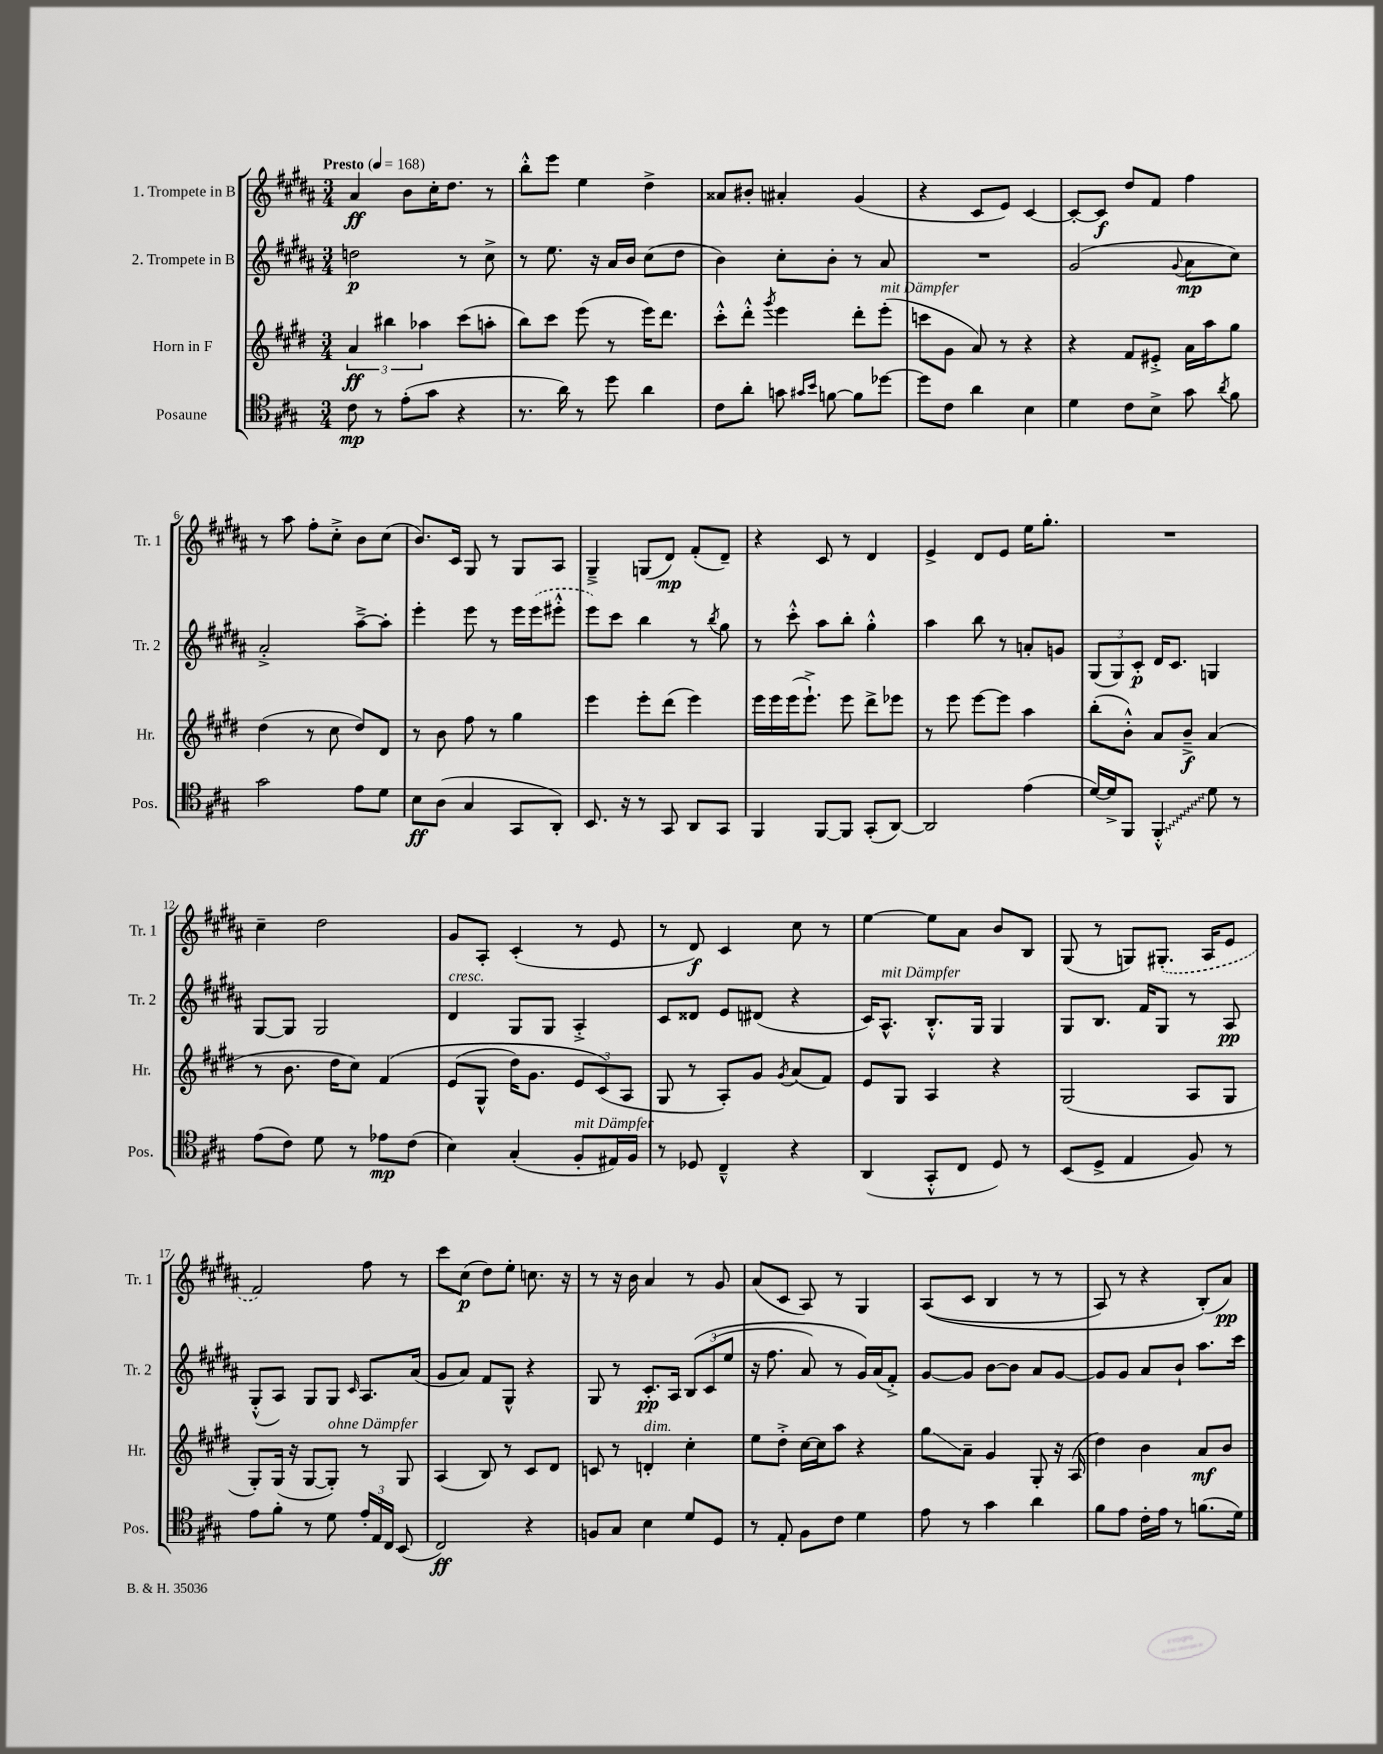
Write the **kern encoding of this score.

**kern	**kern	**kern	**kern
*staff4	*staff3	*staff2	*staff1
*clefC4	*clefG2	*clefG2	*clefG2
*k[f#c#g#]	*k[f#c#g#d#]	*k[f#c#g#d#a#]	*k[f#c#g#d#a#]
*M3/4	*M3/4	*M3/4	*M3/4
*MM168	*MM168	*MM168	*MM168
8c#	6a	2dd	4a#
8r	.	.	.
.	6bb#	.	.
(8e'	.	.	8b
.	6aa-	.	.
8g#	.	.	16cc#'
.	.	.	8.dd#
4r	(8ccc#	8r	.
.	8aa'	8cc#^	8r
=	=	=	=
8.r	8bb)	8r	8bb'^^
.	8ccc#	8.ee	8eee
16a)	.	.	.
8r	(8eee	.	4ee
.	.	16r	.
8dd	8r	16a#	.
.	.	16b	.
4a	16eee)	(8cc#	4dd#^
.	8.ddd#	.	.
.	.	8dd#	.
=	=	=	=
8c#	8ccc#'^^	4b)	8a##
8a'	8ddd#'^^	.	8b#'
.	8qggg#	.	.
8g	4eee	8cc#'	4a#'
16qqg#	.	.	.
16qqb	.	.	.
[8f	.	8b'	.
8f]	8ddd#'	8r	(4g#
[8dd-	(8eee'	8a#	.
=	=	=	=
8dd-]	8ccc	2.r	4r
8c#	8g#	.	.
4a	8a)	.	8c#
.	8r	.	8e)
4B	4r	.	[4c#
=	=	=	=
4d	4r	(2g#	8c#'_
.	.	.	8c#]
8c#	8f#	.	8dd#
8B^	8e#'^	.	8f#
.	.	8qqg#	.
8g#	16a	8a#	4ff#
.	16aa	.	.
8qa	.	.	.
8f#	8gg#	8cc#)	.
=	=	=	=
2g#	(4dd#	2a#'^	8r
.	.	.	8aa#
.	8r	.	8ff#'
.	8cc#	.	8cc#'^
8e	8dd#)	[8aa#~^	8b
8d	8d#	8aa#']	(8cc#
=	=	=	=
8B	8r	4eee'	8.b)
(8A	8b	.	.
.	.	.	16c#
4G#	8ff#	8eee	8G#
.	8r	8r	8r
8GG#	4gg#	16eee	8G#
.	.	(16eee	.
8AA')	.	8eee#'^^	8A#
=	=	=	=
8.BB	4eee	8eee)	4G#~^
.	.	8ccc#	.
16r	.	.	.
8r	8eee'	4bb	(8G
8GG#	(8ddd#	.	8d#)
8AA	4eee)	8r	(8f#'
.	.	8qbb	.
8GG#	.	8gg#	8d#~)
=	=	=	=
4FF#	16eee	8r	4r
.	16eee	.	.
.	(16eee	8ccc#'^^	.
.	8.eee`^)	.	.
[8FF#	.	8aa#	8c#
8FF#]	8eee	8bb'	8r
(8GG#'	8ddd#^	4gg#'^^	4d#
[8AA)	8eee-	.	.
=	=	=	=
2AA]	8r	4aa#	4e^
.	8eee	.	.
.	[8eee	8bb	8d#
.	8eee]	8r	8e
(4e	4aa	8a'	16ee
.	.	.	8.gg#'
.	.	8g	.
=	=	=	=
[16d)	(8bb'	(12G#	2.r
16d^]	.	.	.
.	.	12G#)	.
8FF#	8b'^^)	.	.
.	.	12c#'	.
4FF#'^^	8a	16d#	.
.	.	8.c#	.
.	8b~^	.	.
8d	(4a	4G	.
8r	.	.	.
=	=	=	=
(8e	8r	[8G#	4cc#~
8c#)	8.b	8G#]	.
8d	.	2G#	2dd#
.	16dd#	.	.
8r	8cc#)	.	.
8e-	&(4f#	.	.
(8c#	.	.	.
=	=	=	=
4B)	(8e	4d#	8g#
.	8G#^^	.	8A#'
(4G#'	16dd#)	8G#	(4c#'
.	8.g#	.	.
.	.	8G#	.
8F#'	12e	4A#'^	8r
.	(12c#&)	.	.
16E#)	.	.	8e
.	12A	.	.
16F#	.	.	.
=	=	=	=
8r	8G#	8c#	8r
8D-	8r	8d##	8d#)
4C#~^^	8A')	8e	4c#
.	8g#	(8d#	.
.	8qg#	.	.
4r	(8a	4r	8cc#
.	8f#)	.	8r
=	=	=	=
(4AA	8e	16c#)	[4ee
.	.	8.A#^^	.
.	8G#	.	.
8GG#'^^	4A	8.B'^^	8ee]
8C#	.	.	8a#
.	.	16G#	.
8D)	4r	4G#	8b
8r	.	.	8B
=	=	=	=
(8BB	(2G#	8G#	(8G#
8D^	.	8.B	8r
4E	.	.	8G)
.	.	16f#	.
.	.	8G#	(8.G#'
8F#)	8A	8r	.
.	.	.	16A#
8r	8G#	8A#	8e
=	=	=	=
8e	8G#')	(8G#'^^	2f#)
8f#'	(16G#	8A#)	.
.	16r	.	.
8r	[8G#	8G#	.
8d	8G#'])	8G#	.
.	.	16qqc#	.
24e'	8r	8.A#	8ff#
24E	.	.	.
24C#	.	.	.
(8BB	8G#	.	8r
.	.	(16a#	.
=	=	=	=
2C#)	(4A	8g#	8ccc#
.	.	8a#)	(8cc#
.	8B)	8f#	8dd#)
.	8r	8G#^^	8ee'
4r	8c#	4r	8.cc
.	8d#	.	.
.	.	.	16r
=	=	=	=
8F	8c	8G#	8r
8G#	8r	8r	16r
.	.	.	16b
4B	4d'	8.c#'	4a#
.	.	16A#	.
8d	4cc#'	&(12B	8r
.	.	(12c#	.
8D	.	.	8g#
.	.	12ee	.
=	=	=	=
8r	8ee	16r	(8a#
.	.	8.ff#	.
8E'	8dd#'^	.	8c#
8F#	[16cc#	8a#)	8A#)
.	16cc#]	.	.
8c#	8aa	8r	8r
4d	4r	16g#&)	4G#
.	.	(16a#	.
.	.	8f#'^)	.
=	=	=	=
8e	8gg#	[8g#	&((8A#
8r	8a~	8g#]	8c#
4g#	4g#	[8b	4B
.	.	8b]	.
4a	8G#'	8a#	8r
.	16r	[8g#	8r
.	(16A	.	.
=	=	=	=
8f#	4dd#)	8g#]	8A#)
8e	.	8g#	8r
16c#'	4b	8a#	4r
16e	.	.	.
8r	.	8b`	.
(8.f	8a	8.aa#	(8B'&)
.	8b	.	8a#)
16d)	.	16ccc#	.
==	==	==	==
*-	*-	*-	*-
